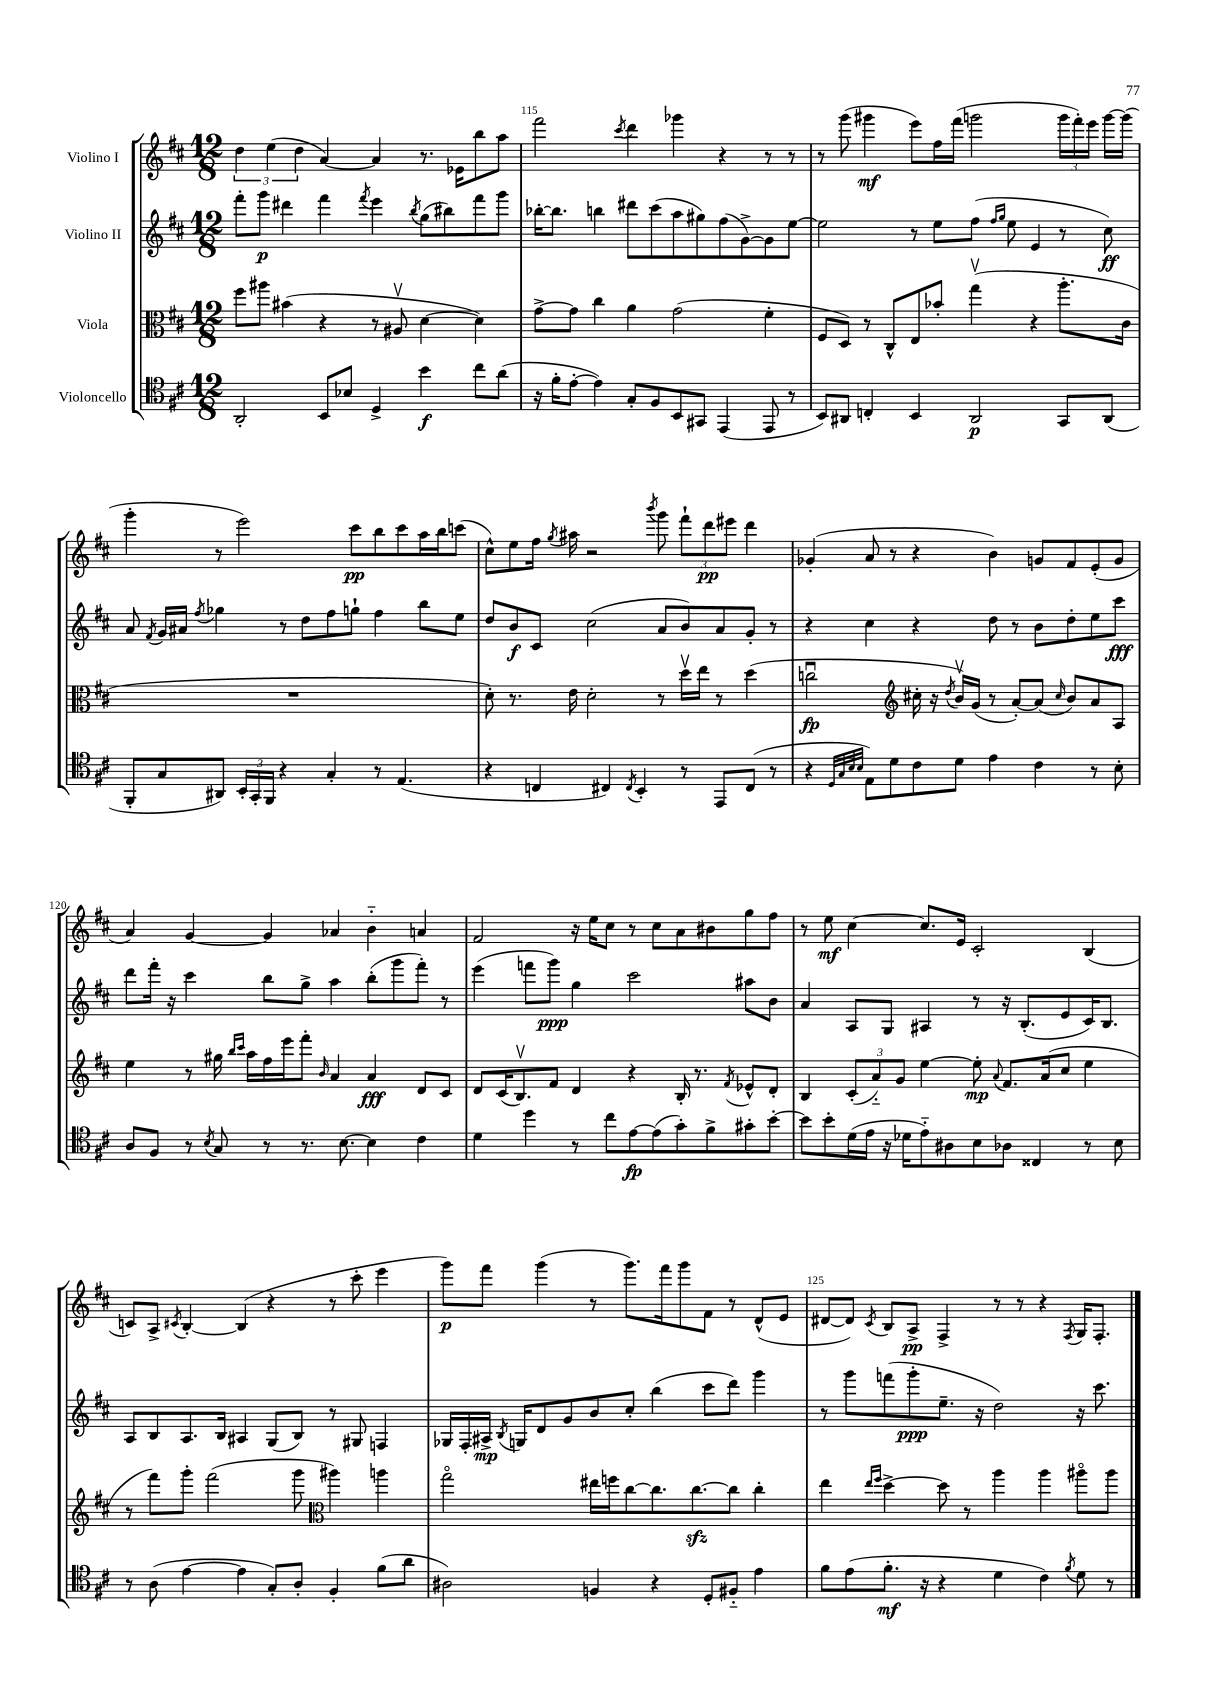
<<
\new StaffGroup <<
\new Staff = "s0" \with { instrumentName = "Violino I" } {
    \clef treble \key d \major \numericTimeSignature \time 12/8
    \autoBeamOff \tuplet 3/2 { d''4 e''4( d''4 } a'4~) a'4 r8. ees'16[ b''8 a''8] |
    fis'''2 \acciaccatura { cis'''8 } d'''4 ges'''4 r4 r8 r8 |
    r8 g'''8( gis'''4\mf e'''8[) fis''16 fis'''16]( g'''2 \tuplet 3/2 { g'''16[ fis'''16-.) e'''16] } g'''16[~ g'''16]( |
    g'''4-. r8 e'''2) cis'''8[\pp b''8 cis'''8 a''16 b''16 c'''8]( |
    cis''8[-^) e''8 fis''16] \acciaccatura { g''8 } ais''16 r2 \acciaccatura { b'''8 } g'''8 \tuplet 3/2 { fis'''8[-! d'''8\pp eis'''8] } d'''4 |
    ges'4-.( a'8 r8 r4 b'4) g'8[ fis'8 e'8-.( g'8] |
    a'4) g'4~ g'4 aes'4 b'4-_ a'4 |
    fis'2 r16 e''16[ cis''8] r8 cis''8[ a'8 bis'8 g''8 fis''8] |
    r8 e''8\mf cis''4~ cis''8.[ e'16] cis'2-. b4( |
    c'8[) a8]-> \acciaccatura { cis'8 } b4~-. b4( r4 r8 cis'''8-. e'''4 |
    g'''8[\p) fis'''8] g'''4( r8 g'''8.[) fis'''16 g'''8 fis'8] r8 d'8[-^( e'8] |
    dis'8[~ dis'8]) \acciaccatura { cis'8 } b8[ a8]->\pp fis4-> r8 r8 r4 \acciaccatura { fis8 } g16[ fis8.]-. \bar "|." |
}
\new Staff = "s1" \with { instrumentName = "Violino II" } {
    \clef treble \key d \major \numericTimeSignature \time 12/8
    \autoBeamOff fis'''8[-. g'''8]\p dis'''4 fis'''4 \acciaccatura { fis'''8 } e'''4 \acciaccatura { b''8 } g''8[( bis''8) fis'''8 g'''8] |
    bes''16[~-. bes''8.] b''4 dis'''8[ cis'''8( a''8 gis''8) fis''8( g'8~->) g'8 e''8]~ |
    e''2 r8 e''8[ fis''8]( \grace { fis''16[ g''16] } e''8 e'4 r8 cis''8\ff) |
    a'8 \acciaccatura { fis'8 } g'16[ ais'16] \acciaccatura { fis''8 } ges''4 r8 d''8[ fis''8 g''8]-! fis''4 b''8[ e''8] |
    d''8[ b'8\f cis'8] cis''2( a'8[ b'8) a'8 g'8]-. r8 |
    r4 cis''4 r4 d''8 r8 b'8[ d''8-. e''8 cis'''8]\fff |
    d'''8[ fis'''16]-. r16 cis'''4 b''8[ g''8]-> a''4 b''8[-.( g'''8 fis'''8]-.) r8 |
    e'''4( f'''8[ g'''8]\ppp) g''4 cis'''2 ais''8[ b'8] |
    a'4 a8[ g8] ais4 r8 r16 b8.[-.( e'8 cis'16) b8.] |
    a8[ b8 a8. b16] ais4 g8[( b8]) r8 gis8 f4 |
    ges16[ fis16-. ais16]->\mp \acciaccatura { b8 } g16[ d'8 g'8 b'8 cis''8]-. b''4( cis'''8[ d'''8]) g'''4 |
    r8 g'''8[ f'''8( g'''8-.\ppp e''8.]-- r16 d''2) r16 cis'''8. \bar "|." |
}
\new Staff = "s2" \with { instrumentName = "Viola" } {
    \clef alto \key d \major \numericTimeSignature \time 12/8
    \autoBeamOff fis''8[ ais''8] bis'4( r4 r8 ais8\upbow d'4~ d'4) |
    g'8[~-> g'8] cis''4 a'4 g'2( fis'4-. |
    fis8[ d8]) r8 cis8[-^ e8 bes'8]-. g''4\upbow( r4 a''8.[-. cis'16] |
    R1. |
    d'8-.) r8. e'16 d'2-. r8 d''16[\upbow e''16] r8 d''4( |
    c''2\downbow\fp \clef treble cis''16-. r16 \acciaccatura { d''8 } b'16[\upbow) g'16]( r8 a'8[~-.) a'8]( \grace { cis''16 } b'8[) a'8 a8] |
    e''4 r8 gis''16 \grace { b''16[ cis'''16] } a''16[ fis''16 e'''16 fis'''8]-. \grace { b'16 } a'4 a'4\fff d'8[ cis'8] |
    d'8[ cis'16( b8.\upbow) fis'8] d'4 r4 b16-. r8. \acciaccatura { fis'8 } ees'8[-^ d'8]-. |
    b4 \tuplet 3/2 { cis'8[-.( a'8-_) g'8] } e''4~ e''8-.\mp \appoggiatura { a'8 } fis'8.[ a'16( cis''8] e''4 |
    r8 fis'''8[) g'''8]-. fis'''2( g'''8 \clef alto ais''4) a''4 |
    g''2\flageolet eis''16[ f''16 cis''8~ cis''8. cis''8.~\sfz cis''8] cis''4-. |
    e''4 \grace { e''16[ fis''16] } d''4~-> d''8 r8 a''4 a''4 ais''8[\flageolet ais''8] \bar "|." |
}
\new Staff = "s3" \with { instrumentName = "Violoncello" } {
    \clef tenor \key d \major \numericTimeSignature \time 12/8
    \autoBeamOff a,2-. b,8[ bes8] d4-> b'4\f cis''8[ a'8]( |
    r16 fis'16[-. e'8]~-. e'4) g8[-. fis8 b,8 gis,8] e,4( e,8 r8 |
    b,8[) ais,8] c4-. b,4 ais,2\p g,8[ ais,8]( |
    fis,8[-. g8 ais,8]) \tuplet 3/2 { b,16[-. g,16-. fis,16] } r4 g4-. r8 e4.( |
    r4 c4 cis4) \acciaccatura { cis8 } b,4-. r8 e,8[ cis8]( r8 |
    r4 \grace { d32[ g32 b32 b32] } e8[) d'8 cis'8 d'8] e'4 cis'4 r8 b8-. |
    a8[ fis8] r8 \acciaccatura { b8 } g8 r8 r8. b8.~ b4 cis'4 |
    d'4 d''4 r8 cis''8[ e'8~\fp e'8( g'8-.) fis'8-> gis'8-. b'8]~-. |
    b'8[ b'8-. d'16( e'16] r16 des'16[ e'8-_) ais8 b8 aes8] cisis4 r8 b8 |
    r8 a8( e'4~ e'4 g8[-.) a8]-. fis4-. fis'8[( a'8] |
    ais2) f4 r4 d8[-. fis8]-_ e'4 |
    fis'8[ e'8( fis'8.]-.\mf r16 r4 d'4 cis'4) \acciaccatura { fis'8 } d'8 r8 \bar "|." |
}
>>
>>
\layout { \context { \Score currentBarNumber = #114 \override BarNumber.break-visibility = ##(#f #t #t) barNumberVisibility = #(every-nth-bar-number-visible 5) } }
